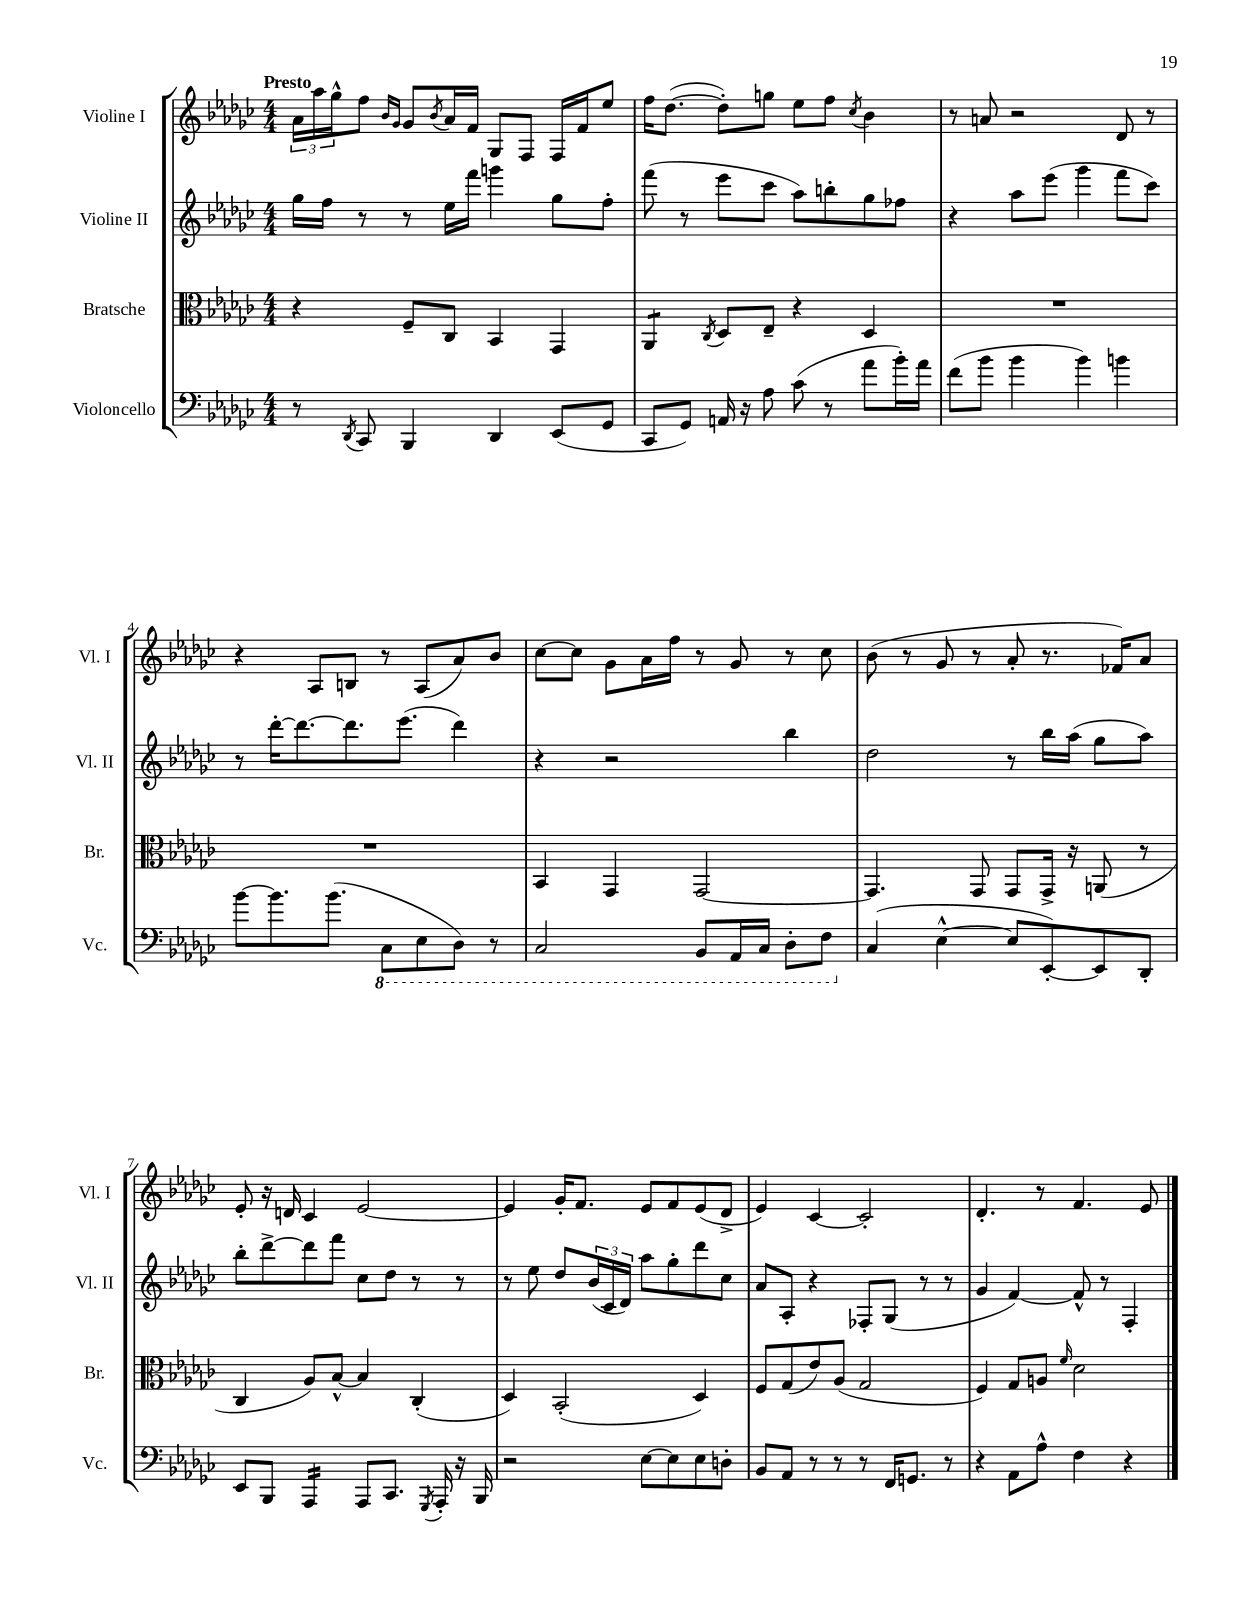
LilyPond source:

<<
\new StaffGroup <<
\new Staff = "s0" \with { instrumentName = "Violine I" shortInstrumentName = "Vl. I" } {
    \clef treble \key ges \major \numericTimeSignature \time 4/4 \tempo "Presto"
    \tuplet 3/2 { aes'16 aes''16 ges''16-^ } f''8 \grace { bes'16 ges'16 } ges'8 \acciaccatura { bes'8 } aes'16 f'16 ges8 f8 f16 f'16 ees''8 |
    f''16 des''8.~( des''8-.) g''8 ees''8 f''8 \acciaccatura { ces''8 } bes'4 |
    r8 a'8 r2 des'8 r8 |
    r4 aes8 b8 r8 aes8( aes'8) bes'8 |
    ces''8~ ces''8 ges'8 aes'16 f''16 r8 ges'8 r8 ces''8 |
    bes'8( r8 ges'8 r8 aes'8-. r8. fes'16) aes'8 |
    ees'8-. r16 d'16 ces'4 ees'2~ |
    ees'4 ges'16-. f'8. ees'8 f'8 ees'8( des'8-> |
    ees'4) ces'4~ ces'2-. |
    des'4.-. r8 f'4. ees'8 \bar "|." |
}
\new Staff = "s1" \with { instrumentName = "Violine II" shortInstrumentName = "Vl. II" } {
    \clef treble \key ges \major \numericTimeSignature \time 4/4
    ges''16 f''16 r8 r8 ees''16 f'''16 g'''4 ges''8 f''8-. |
    f'''8( r8 ees'''8 ces'''8 aes''8) b''8-. ges''8 fes''8 |
    r4 aes''8 ees'''8( ges'''4 f'''8 ces'''8) |
    r8 des'''16~-. des'''8.~ des'''8. ees'''8.( des'''4) |
    r4 r2 bes''4 |
    des''2 r8 bes''16 aes''16( ges''8 aes''8) |
    bes''8-. des'''8~-> des'''8 f'''8 ces''8 des''8 r8 r8 |
    r8 ees''8 des''8 \tuplet 3/2 { bes'16( ces'16 des'16) } aes''8 ges''8-. des'''8 ces''8 |
    aes'8 aes8-. r4 fes8-. ges8( r8 r8 |
    ges'4 f'4~) f'8-^ r8 f4-. \bar "|." |
}
\new Staff = "s2" \with { instrumentName = "Bratsche" shortInstrumentName = "Br." } {
    \clef alto \key ges \major \numericTimeSignature \time 4/4
    r4 f8-- ces8 bes,4 ges,4 |
    aes,4:8 \acciaccatura { ces8 } des8 ees8-- r4 des4 |
    R1 |
    R1 |
    bes,4 ges,4 ges,2~ |
    ges,4. ges,8 ges,8 ges,16-> r16 a,8( r8 |
    ces4 aes8) bes8~-^ bes4 ces4-.( |
    des4) bes,2-.( des4) |
    f8 ges8( ees'8) aes8( ges2 |
    f4) ges8 a8 \grace { f'16 } des'2 \bar "|." |
}
\new Staff = "s3" \with { instrumentName = "Violoncello" shortInstrumentName = "Vc." } {
    \clef bass \key ges \major \numericTimeSignature \time 4/4
    r8 \acciaccatura { des,8 } ces,8 bes,,4 des,4 ees,8( ges,8 |
    ces,8 ges,8) a,16 r16 aes8 ces'8( r8 aes'8 bes'16-.) aes'16 |
    f'8( bes'8 bes'4 bes'4) b'4 |
    bes'8~ bes'8. bes'8.( \ottava #-1 ces,8 ees,8 des,8) r8 |
    ces,2 bes,,8 aes,,16 ces,16 des,8-. f,8 \ottava #0 |
    ces4( ees4~-^ ees8 ees,8~-.) ees,8 des,8-. |
    ees,8 bes,,8 aes,,4:16 aes,,8 ces,8. \acciaccatura { ges,,8 } aes,,16-. r16 bes,,16 |
    r2 ees8~ ees8 ees8 d8-. |
    bes,8 aes,8 r8 r8 r8 f,16 g,8. r8 |
    r4 aes,8 aes8-^ f4 r4 \bar "|." |
}
>>
>>
